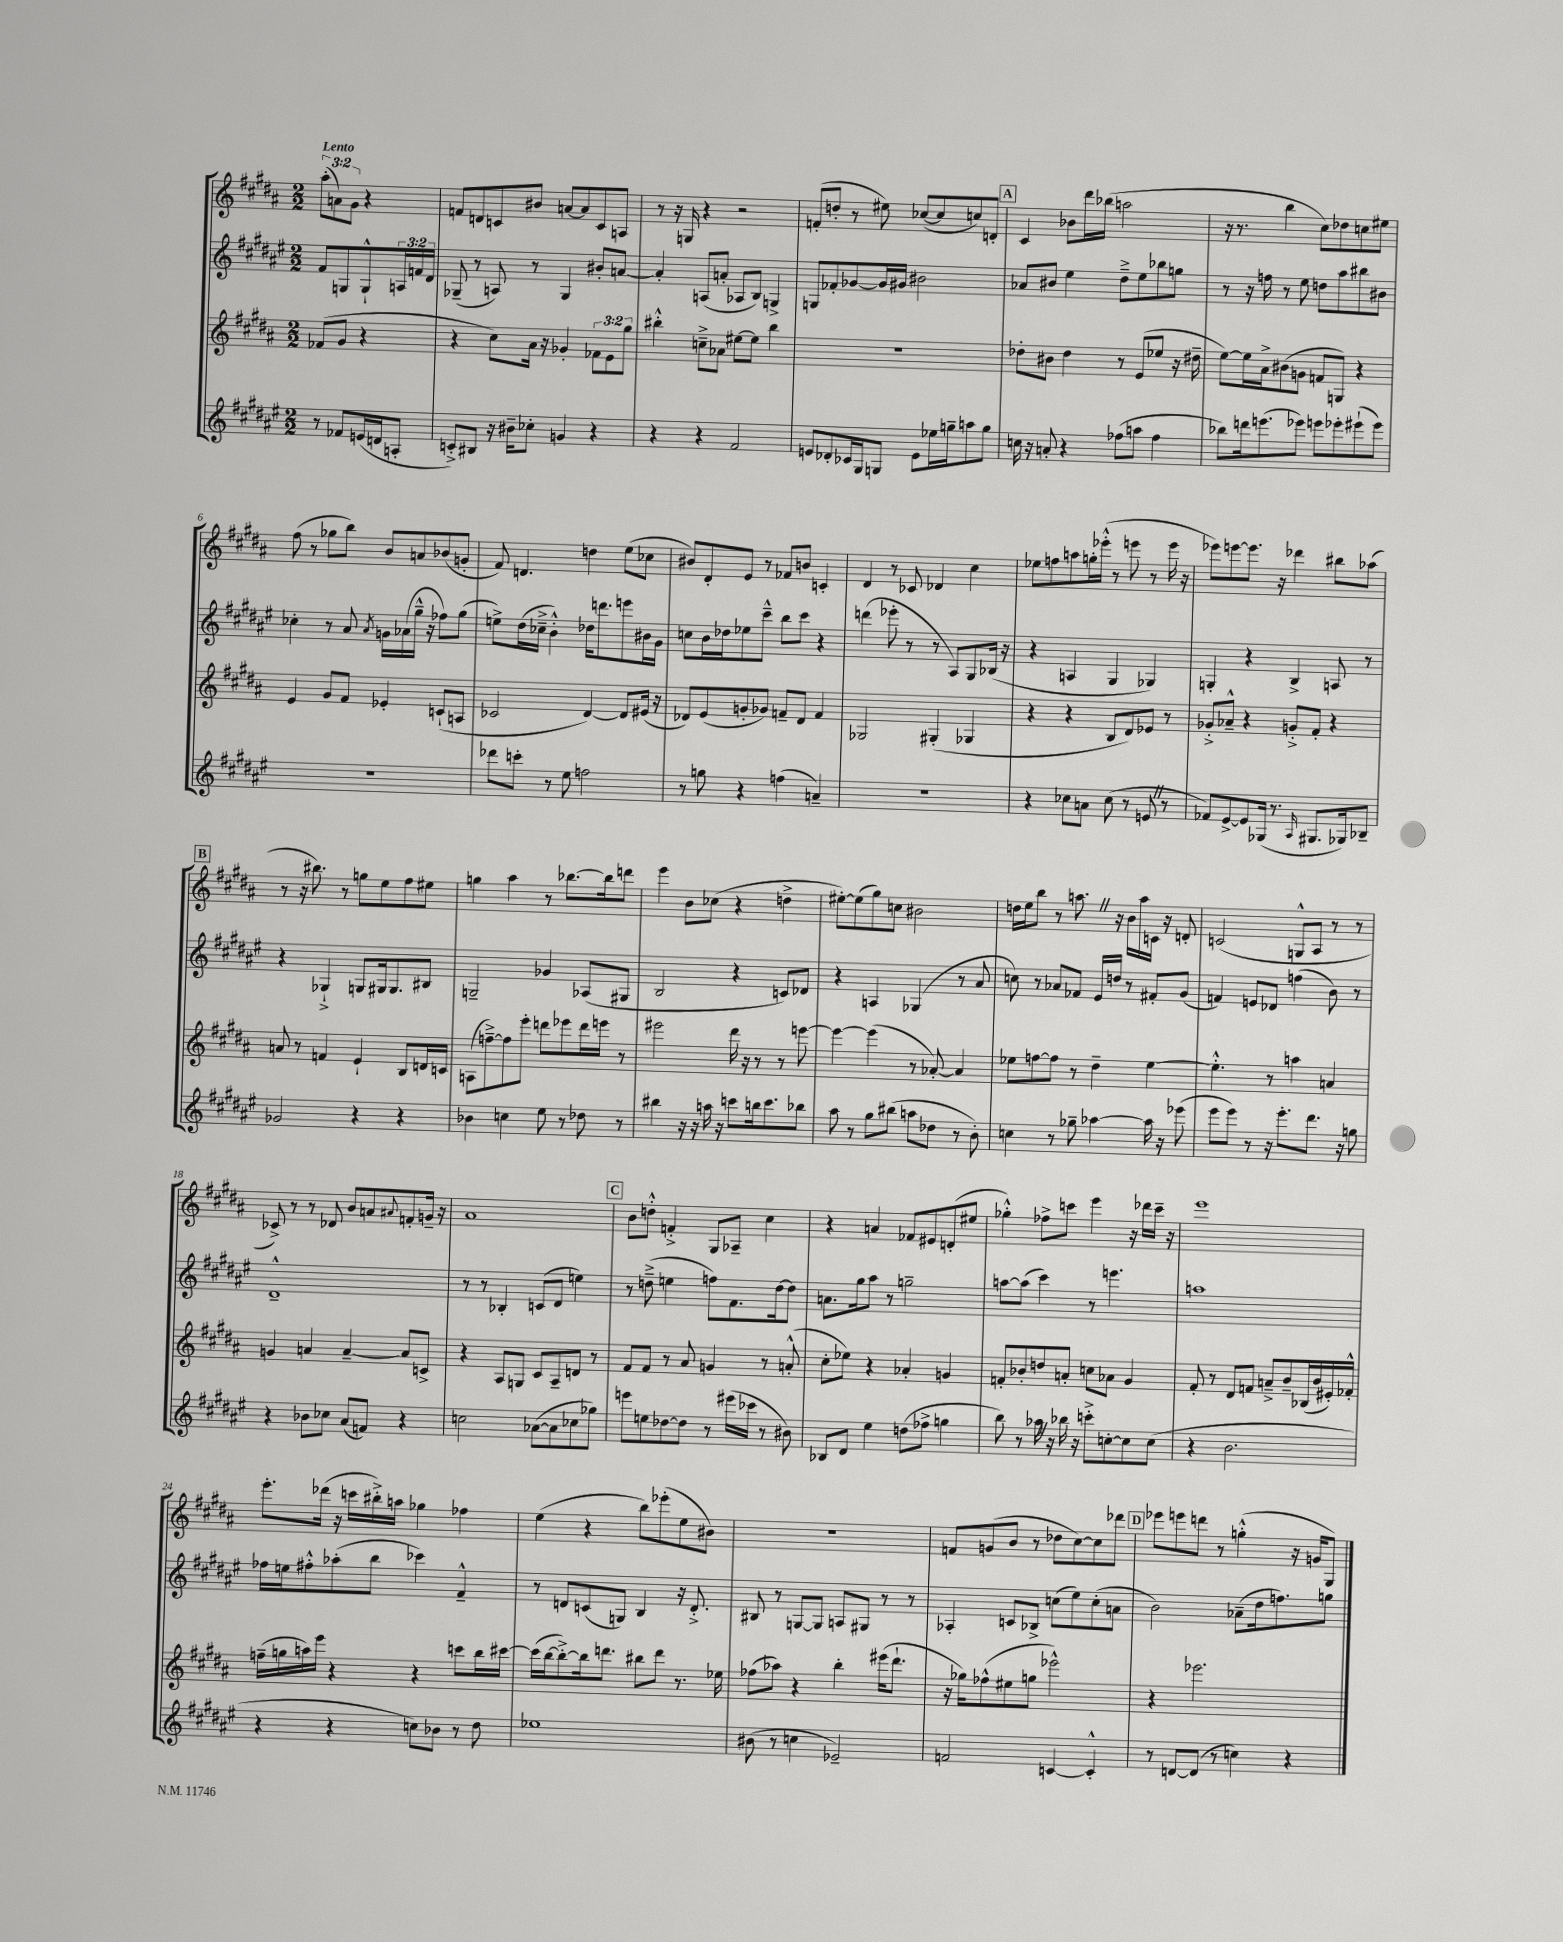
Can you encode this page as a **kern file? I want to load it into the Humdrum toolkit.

**kern	**kern	**kern	**kern
*staff4	*staff3	*staff2	*staff1
*clefG2	*clefG2	*clefG2	*clefG2
*k[f#c#g#d#a#e#]	*k[f#c#g#d#a#]	*k[f#c#g#d#a#e#]	*k[f#c#g#d#a#]
*M2/2	*M2/2	*M2/2	*M2/2
8r	(8f-	8f#	(12aa#'
.	.	.	12a)
8f-	8g#	8G	.
.	.	.	12g#
(16e	4r	8G`^^	4r
16d	.	.	.
8A'	.	24A	.
.	.	24f	.
.	.	24d#	.
=	=	=	=
8c'^)	4r	(8G-~	8f
8B#	.	8r	8d
16r	8cc#)	8A)	8c
16b#~	.	.	.
8cc-'	16a#	8r	8b#
.	16r	.	.
4g	4g-'	4G-	[8a
.	.	.	8a]
4r	12f-	8b#'	8c
.	12e	.	.
.	.	[8a	8A
.	12gg#	.	.
=	=	=	=
4r	4bb#'^^	4a']	8r
.	.	.	16r
.	.	.	16G
4r	8cc~^	(8A	4r
.	8a-	8a'	.
2f#	[8ee#	8A-	2r
.	8ee#]	8B)	.
.	4bb#	4G^	.
=	=	=	=
8e	1r	8G	(8f'
8d-'	.	8f-'	8dd'
16c-	.	[8g-	8r
16G#	.	.	.
8G	.	16g-]	8ee#)
.	.	16g#	.
8e	.	2b#	([8cc-
16ee-	.	.	8cc-]
16gg~	.	.	.
8aa	.	.	8cc)
8gg	.	.	8d'
=	=	=	=
16cc	8dd-'	8a-	4c#
16r	.	.	.
8a'	8b#	8b#	.
4r	4dd-	4ee#	8b-
.	.	.	16ddd#
.	.	.	(16bb-
(8ff-	8r	8dd#~^	2aa
8aa	(8e	8ee#	.
4ff-	8ee-	8bb-	.
.	16r	8gg	.
.	16dd#~	.	.
=	=	=	=
8bb-)	[8ee)	8r	16r
.	.	.	8.r
16ddd	16ee]	16r	.
(8.eee	16a#^	16ff	.
.	(8b#	8r	4bb
8eee-)	8g	8ee#	.
8eee	8f	8dd	8cc#)
8eee-'	8G)	8aa#	8dd-
(8eee#`	4r	8bb#	8cc
8eee#)	.	8b#	8ee#
=	=	=	=
1r	4e	4cc-'	(8ff#
.	.	.	8r
.	8g#	8r	8gg-
.	8f#	8a#	8bb)
.	.	8qa#	.
.	4e-'	16g	8b
.	.	(16a-	.
.	.	16gg#~^^	8a
.	.	16r	.
.	(8c`	8ff-)	(8b-
.	8A	(8gg#	8g'
=	=	=	=
8ddd-	2c-	8ee^)	8f#)
8ccc'	.	(16dd#	4.d
.	.	16cc-~^	.
8r	.	4b'^^)	.
8ee#	.	.	.
2ff	[4d#)	16dd-	4dd
.	.	8.ddd	.
.	8d#]	8eee	(8ee
.	(16e#	16b#	8cc-
.	16r	16g#	.
=	=	=	=
8r	8d-)	8cc	8b#)
8gg	(8e	16b	8d#'
.	.	16dd-	.
4r	8g'	8ee-	8e
.	8g-)	8ccc#~^^	8r
(4ff	8f~	8bb	8f-
.	8d-	8ccc#	8b
4a~)	4f	4r	4c'
=	=	=	=
1r	2G-	(4ddd	4d#
.	.	8eee-'	8r
.	.	8r	8c-
.	(4G#'	8r	4d-
.	.	8A#)	.
.	4G-	8G#	4cc#
.	.	(16B-	.
.	.	16r	.
=	=	=	=
4r	4r	4r	8ee-
.	.	.	8ff
8cc-	4r	4A	8aa
8a	.	.	16gg'
.	.	.	(16eee-'^^
(8cc-	8B	4G#	8r
8r	8d#)	.	8eee
8e	8e-	4G-)	8r
8r	8r	.	16eee
.	.	.	16r
=	=	=	=
8f-)	8g-'^	4G'	8eee-)
[8e#^	8a-~^^	.	[8eee
8e#]	4r	4r	8.eee]
(16G-	.	.	.
8.r	.	.	16r
.	8g'^	4B^	4ddd-
16qqA#	.	.	.
8.G#	8f#'	.	.
.	4r	8A	8bb#
16G-)	.	.	.
8B-~	.	8r	(8aa-
=	=	=	=
2g-	8a	4r	8r
.	8r	.	16r
.	.	.	8.bb#)
.	4f	4G-`^	.
.	.	.	8r
4r	4e`	8G	8gg
.	.	16G#	8ee
.	.	8.G#	.
4r	8B	.	8ff#
.	16d	8B#	8ee#
.	16c	.	.
=	=	=	=
4b-	(8A	2G~	4gg
.	[8ff~^)	.	.
4cc	8ff]	.	4aa#
.	8eee'	.	.
8ee#	8ddd	4g-	8r
8r	8eee-	.	[8.bb-
8dd-	16ddd	(8A-	.
.	16eee	.	16bb-]
8r	8r	8G#	8ddd
=	=	=	=
4bb#	2eee#	2B	4eee
16r	.	.	8b
16r	.	.	.
16aa	.	.	(8cc-
16r	.	.	.
8ccc	16ddd#	4r	4r
.	16r	.	.
16bb	8r	.	.
8.ccc	.	.	.
.	8r	8c)	4dd^
8bb-	[8eee	8d-	.
=	=	=	=
8aa#	4eee_	4r	[8ee#')
8r	.	.	(8ee#]
8gg#	(4eee]	4A	8gg#)
(8bb#	.	.	8cc
8aa	8r	(4G-	2b#
8dd-	[8a-')	.	.
8r	4a-]	8r	.
8b')	.	8a#	.
=	=	=	=
4cc	8ee-	8cc)	16dd
.	.	.	16ee
.	[8ff	8r	8bb
8r	8ff]	8a-	8r
8gg-~	8r	8f-	8.aa
[4aa-	4dd#~	16e#	.
.	.	16dd	16r
.	.	8r	16b
.	.	.	16aa
16aa-]	[4ee-	8f#'	16c
16r	.	.	16r
(8eee-	.	(8g#	8d'
=	=	=	=
8eee#	4.ee-'^^]	4f)	(2c
8eee#)	.	.	.
8r	.	8e	.
16r	8r	8d-	.
8.eee#'	.	.	.
.	4aa	(4ff	8G^^
8.ddd#	.	.	8A#
.	4a	8b)	8r
16r	.	.	.
8gg	.	8r	8r
=	=	=	=
4r	4g	1d#~^^	8c-^)
.	.	.	8r
8b-	4a	.	8r
8cc-	.	.	8d-
(8a#	[4a~	.	8b
8f)	.	.	8a
.	.	.	8qqa#
4r	8a]	.	8f'
.	8c^	.	16g~
.	.	.	16r
=	=	=	=
2cc	4r	8r	1a#
.	.	8r	.
.	8A#	4B-'	.
.	8G	.	.
([8a-	8c#	(8c	.
8a-]	8A#~	8d#	.
8cc-	8d	4ee)	.
8gg-)	8r	.	.
=	=	=	=
8eee	8f#	8r	8b
8ee	8f#	(8dd~^	8dd'^^
[8dd-	8r	4ee	4f'^
8dd-]	8a#	.	.
8r	4g	8ff)	8G#
(16eee#	.	8.f#	8A-~
16ccc-	.	.	.
8r	8r	.	4cc#
.	.	[16dd	.
8b#)	(8a'^^	8dd]	.
=	=	=	=
8B-	8cc#'	8.a	4r
8d#	8ee-)	.	.
.	.	16gg#	.
4ee#	4r	8aa#	4a
.	.	8r	.
(8dd	4a-'	2gg~	8f-
8ff-^	.	.	8e#
4gg	4g	.	(8d'
.	.	.	8ee#
=	=	=	=
8bb)	8f'	[8aa	4gg-'^^)
8r	8b-'	(8aa]	.
16aa-	8dd	4ccc#)	8ff-^
16r	.	.	.
16bb-	8a'	.	8ccc
16r	.	.	.
8ccc'^	8cc	8r	4eee
[8cc'	8a-	4.eee	.
8cc]	4g#	.	16r
.	.	.	16ddd-
(8cc	.	.	16ccc~
.	.	.	16r
=	=	=	=
4r	8f#'	1aa	1eee
.	8r	.	.
2.b	8d#	.	.
.	8f	.	.
.	8a~^	.	.
.	8b~	.	.
.	(16B-	.	.
.	16b	.	.
.	16e#')	.	.
.	16f-'^^	.	.
=	=	=	=
4r	(16ff~	16ff-	8.eee'
.	16gg	16ee	.
.	16aa)	8ff#'^^	.
.	16eee	.	(16ddd-
4r	4r	(8aa-'	16r
.	.	.	16ccc
.	.	8bb	16bb#'^)
.	.	.	16aa
8cc)	4r	4ccc-)	4gg-
8b-	.	.	.
8r	8ccc	4f#~^^	4ff-
8dd#	16bb	.	.
.	[16ccc#	.	.
=	=	=	=
1ee-	(16ccc#]	8r	(4ee
.	[16bb	.	.
.	8bb'^_)	8d	.
.	16bb]	(8c	4r
.	8.ddd	.	.
.	.	8G)	.
.	8bb#	4B	8bb)
.	8ddd	.	(8eee-'
.	8.r	16r	8ee
.	.	8.d'^	.
.	.	.	8b#)
.	16ee-	.	.
=	=	=	=
(8b#	(8ff-	8B#	1r
8r	8aa-)	8r	.
4cc	4r	[8G	.
.	.	8G]	.
2e-~)	4bb'	8A	.
.	.	8G#	.
.	(16eee#	8r	.
.	8.ddd#`	.	.
.	.	8r	.
=	=	=	=
2f	16r	4A-'	8f
.	16gg-)	.	.
.	(8ff-^^	.	(8g
.	8ee#	8c	8b
.	8gg	8B-^	8r
[4c	2eee-^^)	(8cc	8dd-
.	.	8ee#)	[8cc#)
4c'^^]	.	(8cc'	8cc#]
.	.	8a	8ddd-
=	=	=	=
8r	4r	2b)	8eee-
[8d	.	.	8eee
(8d]	2.eee-	.	8ddd
8r	.	.	8r
4cc)	.	(8a-~	(4gg'^^
.	.	16dd#	.
.	.	8.ff)	.
4r	.	.	16r
.	.	.	16g
.	.	8gg	8G#)
==	==	==	==
*-	*-	*-	*-
